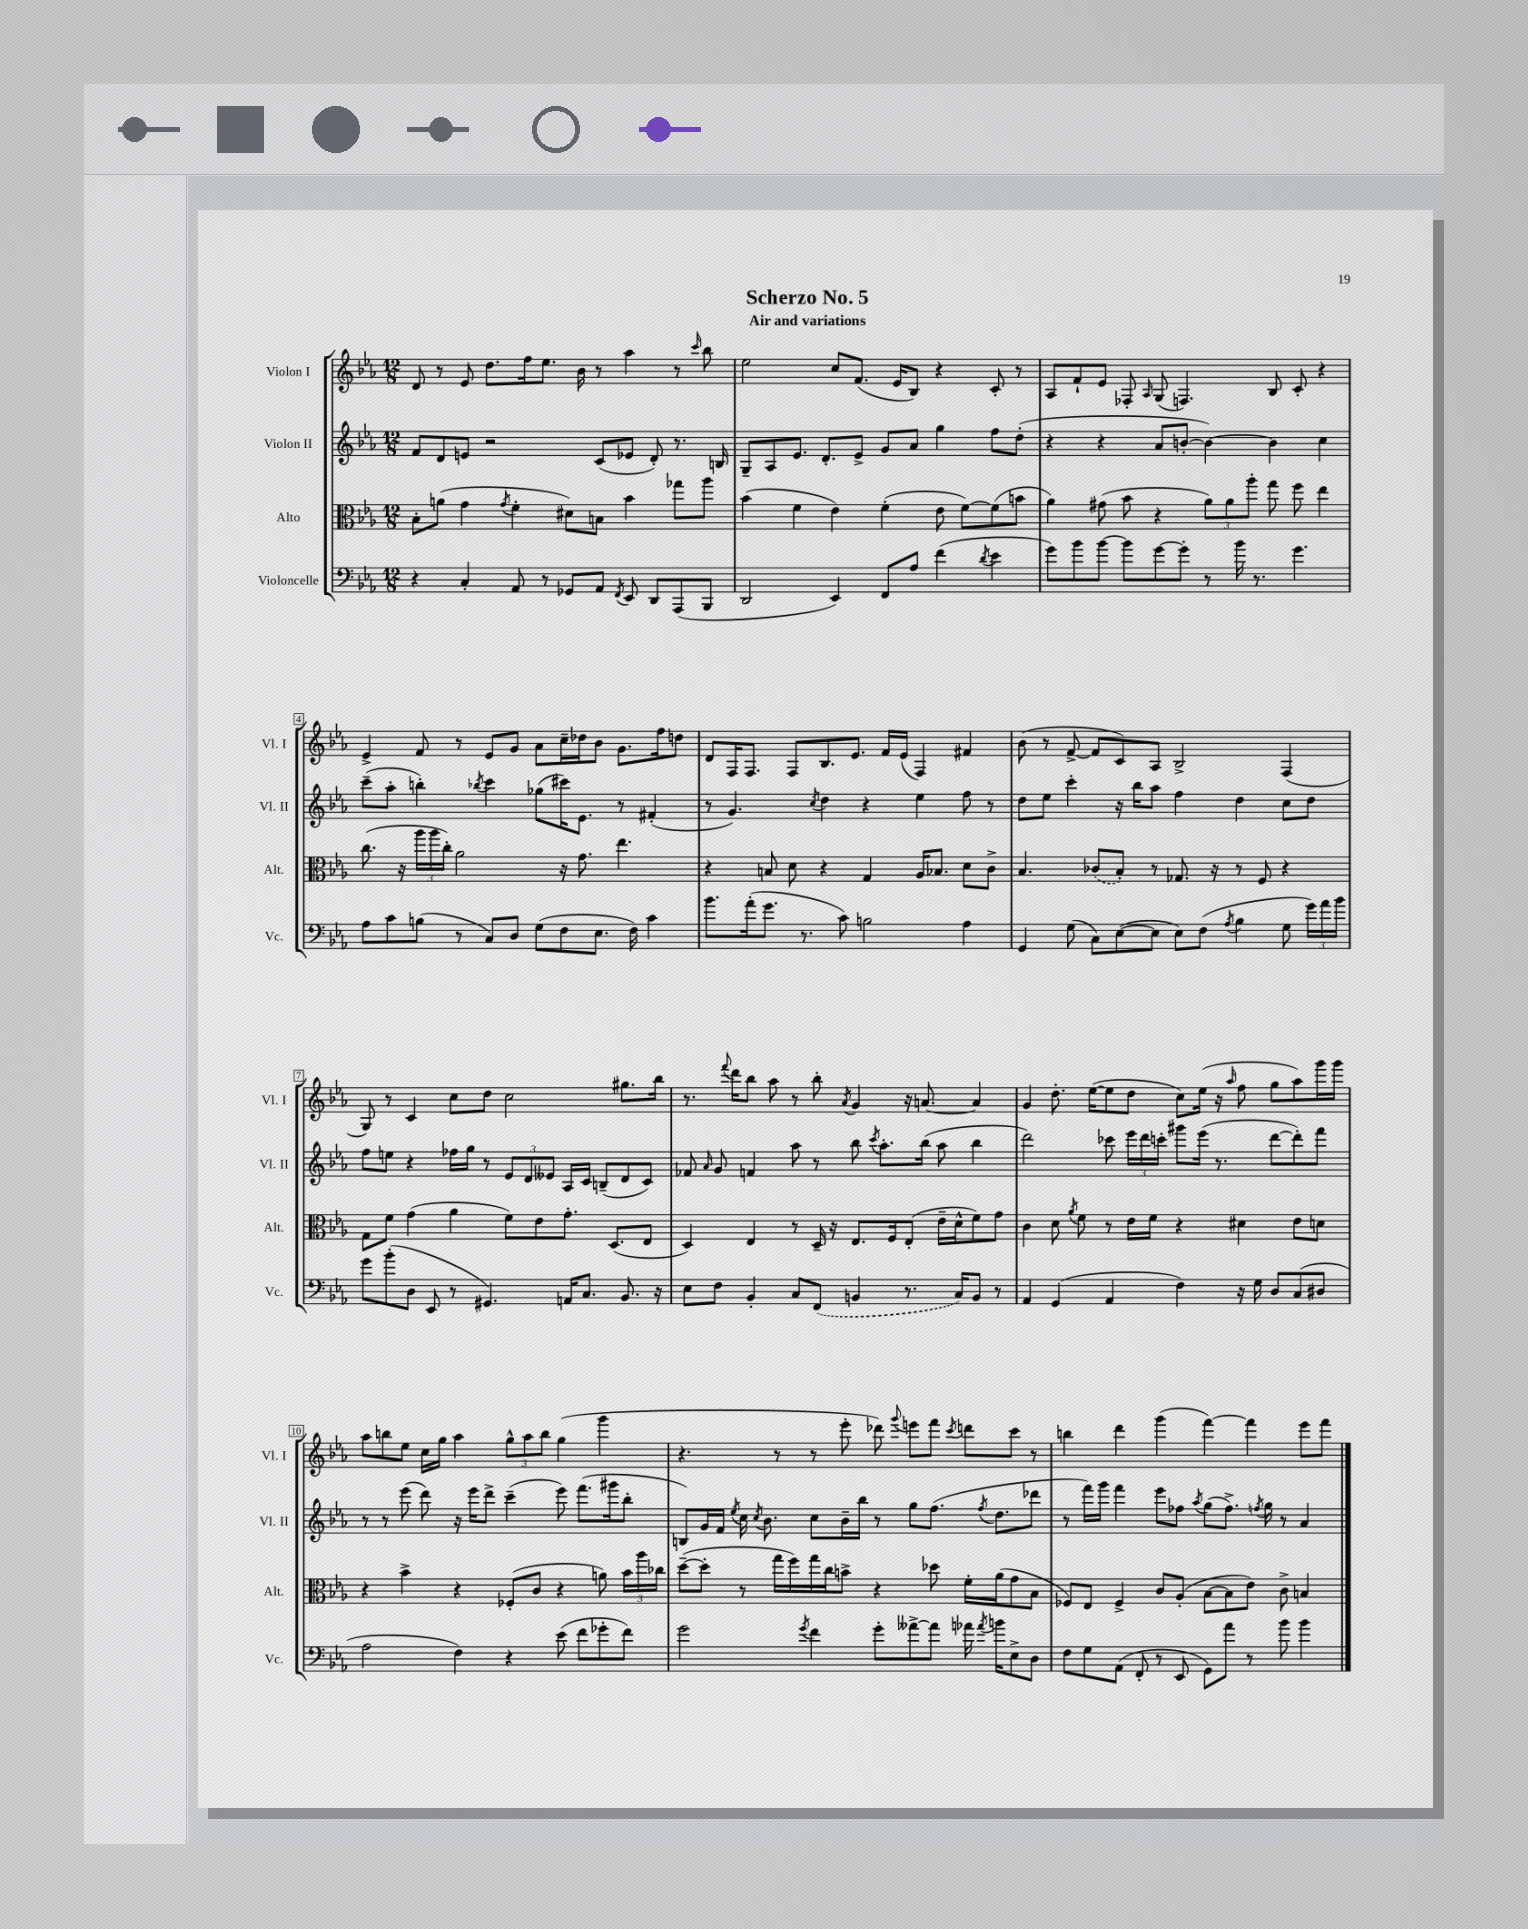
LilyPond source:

\header { title = "Scherzo No. 5" subtitle = "Air and variations" }
<<
\new StaffGroup <<
\new Staff = "s0" \with { instrumentName = "Violon I" shortInstrumentName = "Vl. I" } {
    \clef treble \key ees \major \numericTimeSignature \time 12/8
    \autoBeamOff d'8 r8 ees'8 d''8.[ f''16 ees''8.] bes'16 r8 aes''4 r8 \grace { c'''16 } bes''8 |
    ees''2 c''8[ f'8.]( ees'16[ bes8]) r4 c'8-. r8 |
    aes8[ f'8-! ees'8] fes8-. \grace { aes16 } g8( f4.) bes8 c'8-. r4 |
    ees'4-> f'8 r8 ees'8[ g'8] aes'8[ c''16-- des''16 bes'8] g'8.[ f''16 d''8] |
    d'8[ f16 f8.] f8[ bes8. ees'8.] f'16[ ees'16]( f4) fis'4 |
    bes'8( r8 f'8~-> f'8[ c'8) aes8] bes2-> f4( |
    g8) r8 c'4 c''8[ d''8] c''2 gis''8.[ bes''16] |
    r8. \appoggiatura { f'''8 } d'''16[ bes''8] aes''8 r8 bes''8-. \acciaccatura { aes'8 } g'4 r16 a'8.~ a'4 |
    g'4 d''8.-. ees''16[~( ees''8 d''8] c''8[) ees''16]( r16 \grace { aes''16 } f''8 g''8[ aes''8) g'''16 g'''16] |
    aes''8[ b''8 ees''8] c''16[ g''16] aes''4 \tuplet 3/2 { g''8[-^ aes''8 b''8] } g''4( g'''4 |
    r4. r8 r8 ees'''8-. des'''8) \appoggiatura { g'''8 } e'''8[ f'''8] \acciaccatura { c'''8 } d'''8[ c'''8] r8 |
    b''4 d'''4 g'''4( f'''4~) f'''4 ees'''8[ f'''8] \bar "|." |
}
\new Staff = "s1" \with { instrumentName = "Violon II" shortInstrumentName = "Vl. II" } {
    \clef treble \key ees \major \numericTimeSignature \time 12/8
    \autoBeamOff f'8[ d'8 e'8] r2 c'8[( ees'8] d'8-.) r8. b16 |
    g8[-- aes8 ees'8.] d'8.[-. ees'8]-> g'8[ aes'8] g''4 f''8[ d''8]-.( |
    r4 r4 aes'8[ b'8]~-. b'4~) b'4 c''4 |
    c'''8[--( aes''8]-. b''4-.) \acciaccatura { bes''8 } c'''4 ges''8[( cis'''16) ees'8.] r8 fis'4-.( |
    r8 g'4.) \acciaccatura { c''8 } d''4 r4 ees''4 f''8 r8 |
    d''8[ ees''8] c'''4-. r16 bes''16[ aes''8] f''4 d''4 c''8[ d''8] |
    f''8[ e''8] r4 fes''16[ g''16] r8 \tuplet 3/2 { ees'8[ d'8 eeses'8] } aes16[ c'16] b8[--( d'8 c'8]) |
    fes'8 \grace { aes'16 } g'8 f'4 aes''8 r8 bes''8 \acciaccatura { c'''8 } aes''8.[-. bes''16]( aes''8 bes''4 |
    d'''2) ces'''8 \tuplet 3/2 { ees'''16[ d'''16 c'''16]-. } gis'''8[ ees'''16]( r8. d'''8[~ d'''8-.) f'''8] |
    r8 r8 ees'''8( d'''8) r16 ees'''16[ d'''8]-> c'''4--( ees'''8) f'''8.[( gis'''16 bes''8]-. |
    b8[) g'16 f'16] \acciaccatura { ees''8 } c''16 \acciaccatura { c''8 } bes'8. c''8[ bes'16-- bes''16] r8 g''8[ f''8.]( \acciaccatura { f''8 } d''8.[ des'''8] |
    r8 f'''16[) g'''16] f'''4 ees'''8[ fes''8] \acciaccatura { aes''8 } g''8[( fes''8.]->) \acciaccatura { f''8 } g''16 r8 aes'4 \bar "|." |
}
\new Staff = "s2" \with { instrumentName = "Alto" shortInstrumentName = "Alt." } {
    \clef alto \key ees \major \numericTimeSignature \time 12/8
    \autoBeamOff bes8[-. a'8]( g'4 \acciaccatura { g'8 } f'4-. dis'8[) b8] bes'4 ges''8[ aes''8] |
    bes'4( f'4 ees'4) f'4-.( ees'8 f'8[~) f'8( b'8] |
    aes'4) gis'8( bes'8 r4 \tuplet 3/2 { aes'8[) aes'8 aes''8]-. } g''8 f''8 ees''4 |
    c''8.( r16 \tuplet 3/2 { aes''16[ aes''16 c''16]-.) } aes'2 r16 g'8. ees''4. |
    r4 b8 d'8 r4 g4 aes16[ bes8.] d'8[ c'8]-> |
    bes4. \once \slurDashed ces'8[( bes8]-.) r8 ges8. r16 r8 f8 r4 |
    g8[ f'8] g'4( aes'4 f'8[) ees'8 g'8.]-. d8.[( ees8] |
    d4) ees4 r8 d16-- r16 ees8.[ f16 ees8]-.( ees'16[-- d'16-^ f'8) g'8] |
    c'4 d'8 \acciaccatura { aes'8 } f'8 r8 ees'16[ f'16] r4 dis'4 ees'8[ d'8] |
    r4 bes'4-> r4 fes8[-.( c'8] r4 a'8) \tuplet 3/2 { bes'16[ aes''16 ces''16] } |
    d''8[~--( d''8]-. r8 g''16[ f''16) g''16 c''16 b'8]-> r4 des''8 f'16[-. aes'16( g'8 bes8] |
    fes8[) ees8] fes4-> c'8[ aes8]-.( bes8[~ bes8 ees'8]) c'8-> b4 \bar "|." |
}
\new Staff = "s3" \with { instrumentName = "Violoncelle" shortInstrumentName = "Vc." } {
    \clef bass \key ees \major \numericTimeSignature \time 12/8
    \autoBeamOff r4 c4-. aes,8 r8 ges,8[ aes,8] \acciaccatura { f,8 } ees,8 d,8[ aes,,8( bes,,8] |
    d,2 ees,4) f,8[ aes8] f'4( \acciaccatura { d'8 } ees'4 |
    g'8[) bes'8 bes'8]~ bes'8[ g'8~ g'8]-. r8 bes'16 r8. g'4. |
    aes8[ c'8 b8]( r8 c8[) d8] g8[( f8 ees8.] f16) c'4 |
    bes'8.[ aes'16-.( g'8.] r8. c'8) b2 aes4 |
    g,4 g8( c8[) ees8~( ees8] ees8[) f8]( \acciaccatura { aes8 } bes4 g8 \tuplet 3/2 { g'16[) aes'16 bes'16] } |
    g'8[ bes'8-.( d8] ees,8 r8 gis,4.) a,16[ c8.] bes,8. r16 |
    ees8[ f8] bes,4-. c8[ \once \slurDashed f,8]( b,4 r8. c16[) b,8] r8 |
    aes,4 g,4( aes,4 f4) r16 g16 d8[ c8( dis8] |
    aes2 f4) r4 ees'8( f'8[ ges'8-. f'8]) |
    g'2 \acciaccatura { g'8 } f'4 g'8[-. aeses'8~-> aeses'8] aes'16 \acciaccatura { aes'8 } b'16[ ees8-> d8] |
    f8[ g8 aes,8]( f,8-. r8 ees,8 g,8[) aes'8] r8 bes'8 bes'4 \bar "|." |
}
>>
>>
\layout { \context { \Score \override BarNumber.stencil = #(make-stencil-boxer 0.1 0.3 ly:text-interface::print) } }
